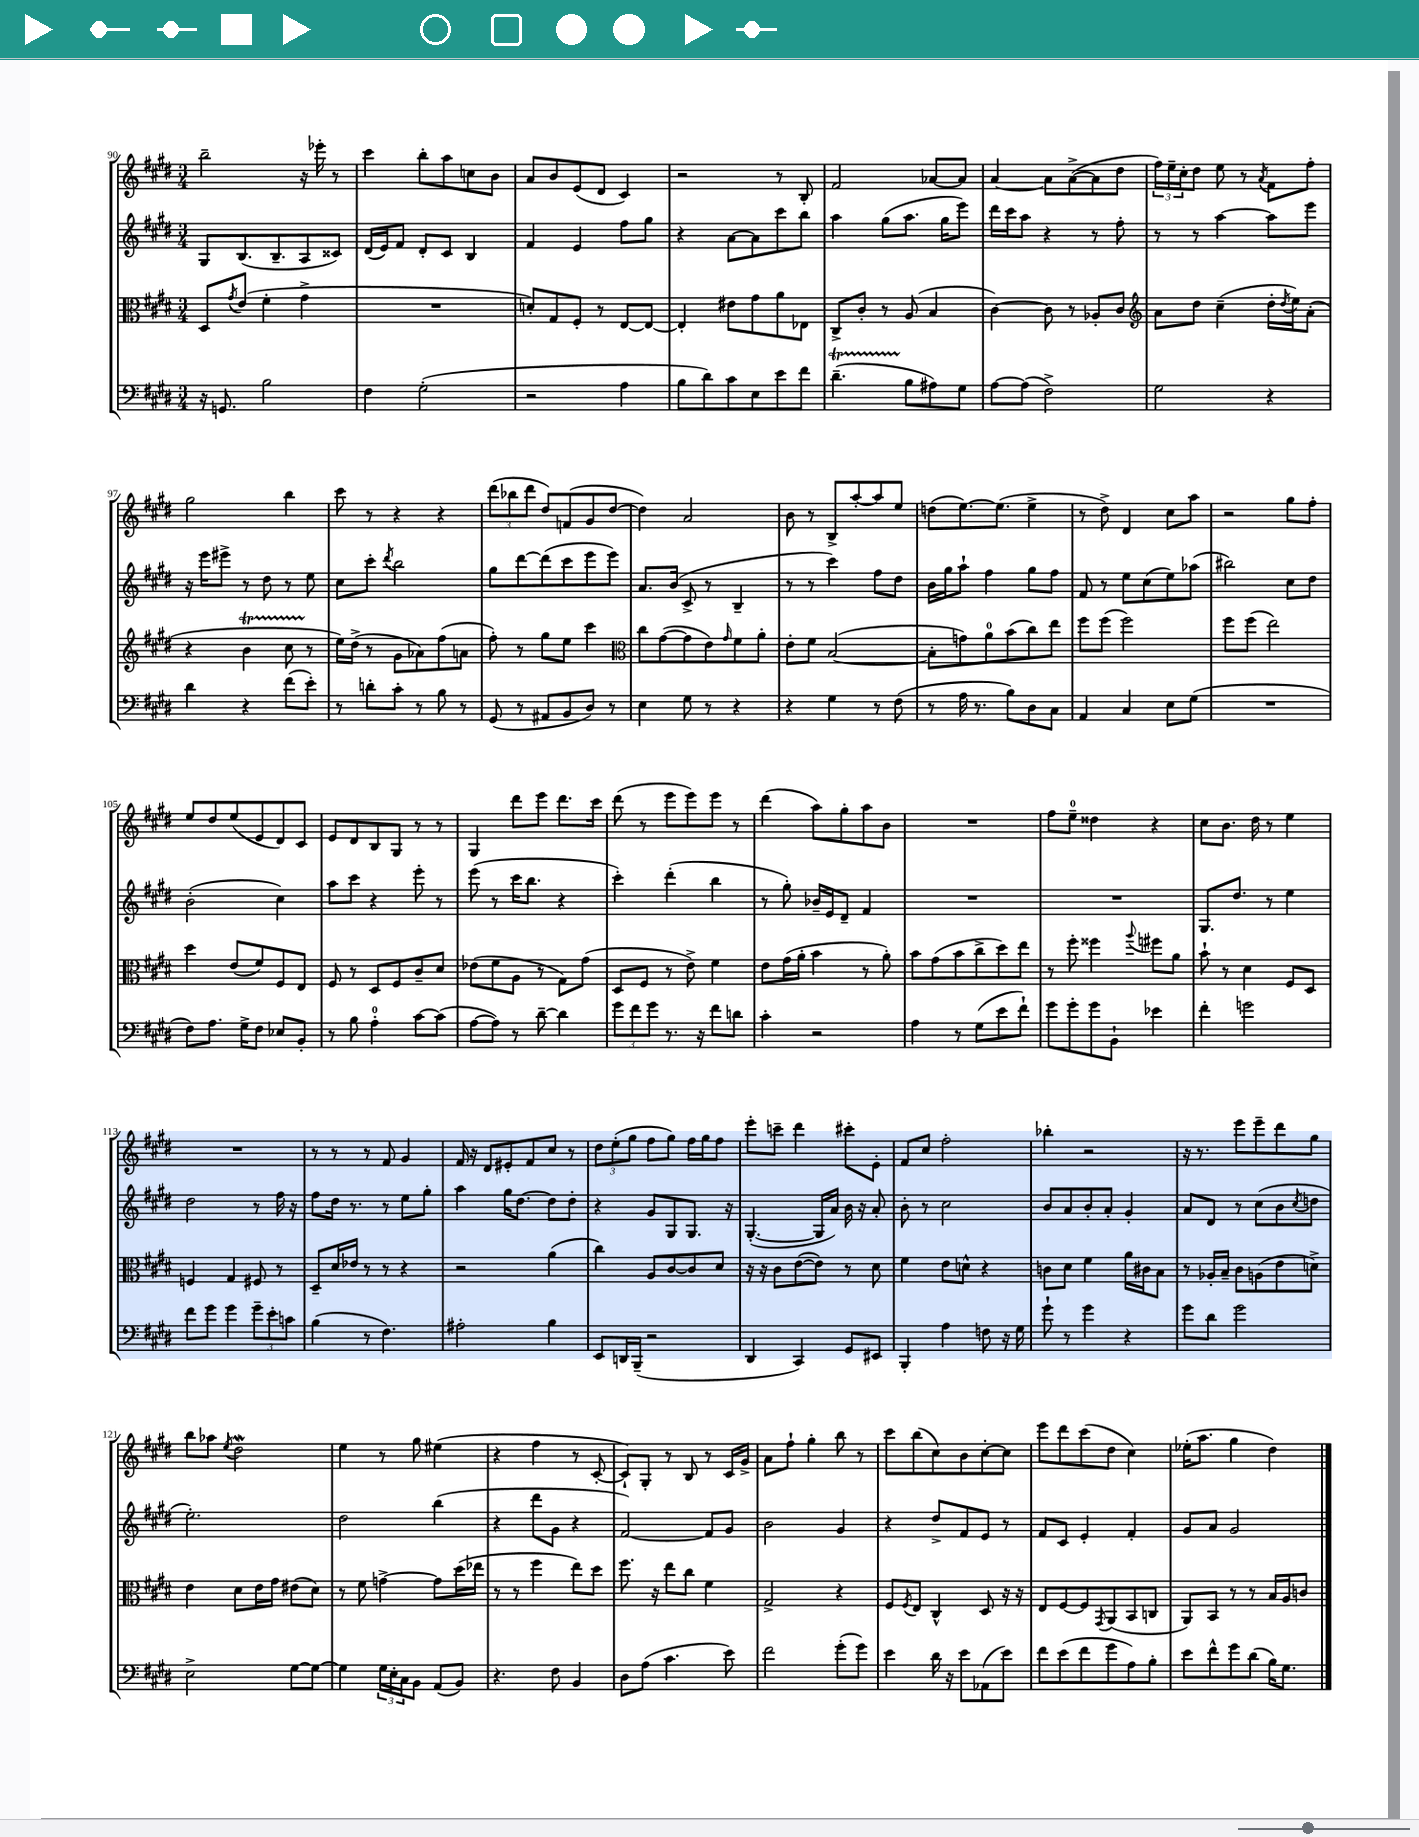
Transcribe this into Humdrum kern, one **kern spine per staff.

**kern	**kern	**kern	**kern
*staff4	*staff3	*staff2	*staff1
*clefF4	*clefC3	*clefG2	*clefG2
*k[f#c#g#d#]	*k[f#c#g#d#]	*k[f#c#g#d#]	*k[f#c#g#d#]
*M3/4	*M3/4	*M3/4	*M3/4
16r	8D#	8G#	2bb~
8.GG	.	.	.
.	8qg#	.	.
.	(8e	(8.B	.
2B	4f#'	.	.
.	.	8.B~	.
.	4g#^	8A	16r
.	.	.	16eee-'
.	.	8c##)	8r
=	=	=	=
4F#	2.r	(16d#	4ccc#
.	.	16e)	.
.	.	8f#	.
(2G#'	.	8d#'	8bb'
.	.	8c#	8aa
.	.	4B	8cc
.	.	.	8b
=	=	=	=
2r	8d')	4f#	8a
.	8G#	.	8b
.	8F#'	4e	(8e
.	8r	.	8d#
4A	[8E	8ff#	4c#)
.	8E_	8gg#	.
=	=	=	=
8B	4E']	4r	2r
8d#)	.	.	.
8c#	8e#	[8a	.
8E	8g#	8a]	.
8e	8a	8ccc#	8r
8f#	8E-	8bb	8B'
=	=	=	=
(4.d#~	8C#^	4aa	2f#
.	8c#'	.	.
.	8r	(8gg#	.
8B	(8A	8.aa	.
8A#)	4B	.	[8a-
.	.	16gg#	.
8G#	.	8eee)	8a-]
=	=	=	=
[8A	[4c#)	16ddd#	[4a
.	.	16ccc#	.
(8A]	.	8aa	.
2F#^)	8c#]	4r	8a]
.	8r	.	([8a^
.	8A-'	8r	8a]
.	8c#	8ff#'	8dd#
=	=	=	=
*	*clefG2	*	*
2G#	8a	8r	24ff#)
.	.	.	24ee~
.	.	.	24cc#'
.	8dd#	8r	8dd#
.	(4cc#~	[4aa	8ee
.	.	.	8r
.	.	.	8qa
4r	16dd#'	8aa]	8f#
.	8qdd#	.	.
.	16ee)	.	.
.	(8a'	8eee	8ff#'
=	=	=	=
4d#	4r	16r	2gg#
.	.	16eee	.
.	.	8eee#^	.
4r	4b	8r	.
.	.	8dd#	.
(8f#	8cc#	8r	4bb
8e')	8r	8ee	.
=	=	=	=
8r	16ee)	8cc#	8ccc#
.	(16dd#^	.	.
8d'	8r	8ccc#'	8r
.	.	8qddd#	.
8c#'	8g#	2bb	4r
8r	8a-)	.	.
8B	(8ff#	.	4r
8r	8a	.	.
=	=	=	=
(8GG#	8ff#')	8gg#	(12ddd#
.	.	.	12bb-
8r	8r	[8ddd#	.
.	.	.	12ddd#
8AA#	8gg#	(8ddd#]	8dd#)
8BB	8ee	8ccc#	(8f
8D#)	4ccc#	8eee	8g#
8r	.	8eee)	[8dd#
=	=	=	=
*	*clefC3	*	*
4E	8cc#	8.a	4dd#])
.	([8g#	.	.
.	.	(16b	.
8G#	8g#]	8c#^	2a
8r	8e)	8r	.
.	16qqg#	.	.
4r	8f#	4B~	.
.	8a'	.	.
=	=	=	=
4r	8e'	8r	8b
.	8f#	8r	8r
4G#	([2B	4ccc#)	8B^
.	.	.	[8aa'
8r	.	8ff#	8aa]
(8F#	.	8dd#	8ee
=	=	=	=
8r	8B']	16b	(8dd
.	.	16gg#	.
16A	8g)	8aa`	[8.ee)
8.r	.	.	.
.	8a	4ff#	.
.	.	.	(8.ee]
8B)	(8b	.	.
8D#	8cc#)	8gg#	4ee^
8C#	8ee	8ff#	.
=	=	=	=
4AA	8ff#	8f#	8r
.	(8ff#	8r	8dd#^)
4C#	2ff#)	8ee	4d#
.	.	(8cc#	.
8E	.	8ee)	8cc#
(8G#	.	(8aa-	8aa
=	=	=	=
2.r	8ff#	2bb#)	2r
.	(8ff#	.	.
.	2ee)	.	.
.	.	8cc#	8gg#
.	.	8dd#	8ff#'
=	=	=	=
8F#)	4dd#	(2b'	8ee
8.A	.	.	8dd#
.	(8e	.	(8ee
16G#^	.	.	.
8F#	8f#)	.	8e
8E-	8F#	4cc#)	8d#)
8BB'	8E	.	8c#
=	=	=	=
8r	8F#	8aa	8e
8B	8r	8ccc#	8d#
4A'	8D#	4r	8B
.	8F#	.	8G#
[8c#	8c#~	8eee'	8r
(8c#]	8d#	8r	8r
=	=	=	=
[8A	(8e-	(8eee	4G#
8A])	8f#	8r	.
8r	8A	16ccc#	8ddd#
.	.	8.bb	.
[8d#~	8r	.	8eee
4d#]	8G#)	4r	8.ddd#
.	(8g#	.	.
.	.	.	16ccc#
=	=	=	=
12g#	8D#	4ccc#')	(8ddd#
12f#	.	.	.
.	8F#	.	8r
12g#	.	.	.
8.r	8r	(4ddd#'	8eee
.	8e^)	.	8eee)
16r	.	.	.
8f#	4f#	4bb	8eee
8d	.	.	8r
=	=	=	=
4c#'	8e	8r	(4ddd#
.	(16g#	8gg#')	.
.	16a'	.	.
2r	4b	16b-~	8aa)
.	.	16e	.
.	.	8d#~	8gg#'
.	8r	4f#	8aa
.	8a')	.	8b
=	=	=	=
4A	8b	2.r	2.r
.	(8g#	.	.
8r	8b	.	.
(8G#	8cc#^	.	.
8e	8dd#)	.	.
8f#`)	8ee	.	.
=	=	=	=
8g#	8r	2.r	8ff#
8g#'	8ff#'	.	8ee~
8g#	4ff##	.	4dd##
8BB`	.	.	.
.	8qqaa	.	.
4e-	8ff#	.	4r
.	8a	.	.
=	=	=	=
4f#'	8b`	8.G#	8cc#
.	8r	.	8.b
.	.	8.dd#	.
2g	4d#	.	.
.	.	.	16dd#
.	.	8r	8r
.	8F#	4ee	4ee
.	8D#	.	.
=	=	=	=
8f#	4F	2dd#	2.r
8g#	.	.	.
4g#	4G#	.	.
12g#~	8F#	8r	.
12e'	.	.	.
.	8r	16ff#	.
12c	.	.	.
.	.	16r	.
=	=	=	=
(4B	8D#~	8ff#	8r
.	16d#	16dd#	8r
.	16e-	8.r	.
8r	8r	.	8r
4.F#)	8r	8r	8f#
.	4r	8ee	4g#
.	.	8gg#'	.
=	=	=	=
2A#'	2r	4aa	16f#
.	.	.	16r
.	.	.	8d#
.	.	16gg#	8e#'
.	.	[8.dd#	.
.	.	.	8f#
4B	(4a	8dd#]	8cc#
.	.	8dd#'	8r
=	=	=	=
8EE	4cc#)	4r	12dd#
.	.	.	(12ee'
16DD	.	.	.
.	.	.	12gg#
(16BBB~	.	.	.
2r	8A	8g#	8ff#
.	[8c#	8G#	8gg#)
.	8c#]	8.G#	16ff#
.	.	.	16gg#
.	8d#	.	8ff#
.	.	16r	.
=	=	=	=
4DD#	16r	([4.G#'	8eee'
.	16r	.	.
.	8c#	.	8ccc~
4CC#)	([8e	.	4ddd#
.	8e])	16G#]	.
.	.	16a)	.
8GG#	8r	16b	8ccc#'
.	.	16r	.
8EE#	8d#	8a'	8e'
=	=	=	=
4BBB'	4f#	8b'	8f#
.	.	8r	8cc#
4A	8e	2cc#	2ff#'
.	8d^^	.	.
8F	4r	.	.
16r	.	.	.
16G#	.	.	.
=	=	=	=
8g#`	8c	8b	4bb-'
8r	8d#	8a	.
4g#	4f#	8b'	2r
.	.	8a'	.
4r	16a	4g#'	.
.	16c#	.	.
.	8B	.	.
=	=	=	=
8g#	8r	8a	16r
.	.	.	8.r
8d#	16A-'	8d#	.
.	16B~	.	.
2g#	8c#	8r	8eee
.	(8A	(8cc#	8eee~
.	8e	8b	8ddd#
.	.	8qcc#	.
.	8d^)	8dd	8gg#
=	=	=	=
2E^	4e	2.ee')	8bb
.	.	.	8aa-
.	.	.	8qee
.	8d#	.	2dd#
.	16e	.	.
.	16g#	.	.
[8G#	(8e#	.	.
8G#_	8d#)	.	.
=	=	=	=
4G#]	8r	2dd#	4ee
.	8f#	.	.
24G#	[4g^	.	8r
24E'	.	.	.
24C#	.	.	.
8BB	.	.	8gg#
(8AA	8g]	(4bb	(4ee#
8BB)	(16dd#	.	.
.	16ee-	.	.
=	=	=	=
4.r	8r	4r	4r
.	8r	.	.
.	4ff#	8ddd#	4ff#
8F#	.	8g#	.
4BB	8ee)	4r	8r
.	8dd#	.	[8c#'
=	=	=	=
8D#	8.ff#	[2f#)	8c#`])
(8A	.	.	8G#'
.	16r	.	.
4.c#	8ee	.	8r
.	8cc#	.	8B
.	4f#	8f#]	8r
8e)	.	8g#	16c#
.	.	.	16g#^
=	=	=	=
2f#	2G#^	2b	8a
.	.	.	8ff#`
.	.	.	4gg#'
(8g#'	4r	4g#	8bb
8g#)	.	.	8r
=	=	=	=
4e	8F#	4r	8ccc#
.	8qF#	.	.
.	8E	.	(8bb
16d#	4C#^^	8dd#^	8cc#)
16r	.	.	.
8e	.	8f#	8b
(8AA-	8D#	8e	[8cc#'
8e)	16r	8r	8cc#]
.	16r	.	.
=	=	=	=
8f#	8E	8f#	8eee
(8e	[8F#	8c#	8ddd#
8f#	8F#]	4e'	(8ccc#
.	8qGG#	.	.
8g#	(8AA	.	8dd#
8A)	8BB	4f#'	4cc#)
8B'	8C	.	.
=	=	=	=
8e	8AA)	8g#	(16ee-'
.	.	.	8.aa
8f#^^	8BB	8a	.
8g#	8r	2g#	4gg#
(8d#	8r	.	.
16B)	16B	.	4dd#)
8.G#	16A	.	.
.	8c	.	.
==	==	==	==
*-	*-	*-	*-
